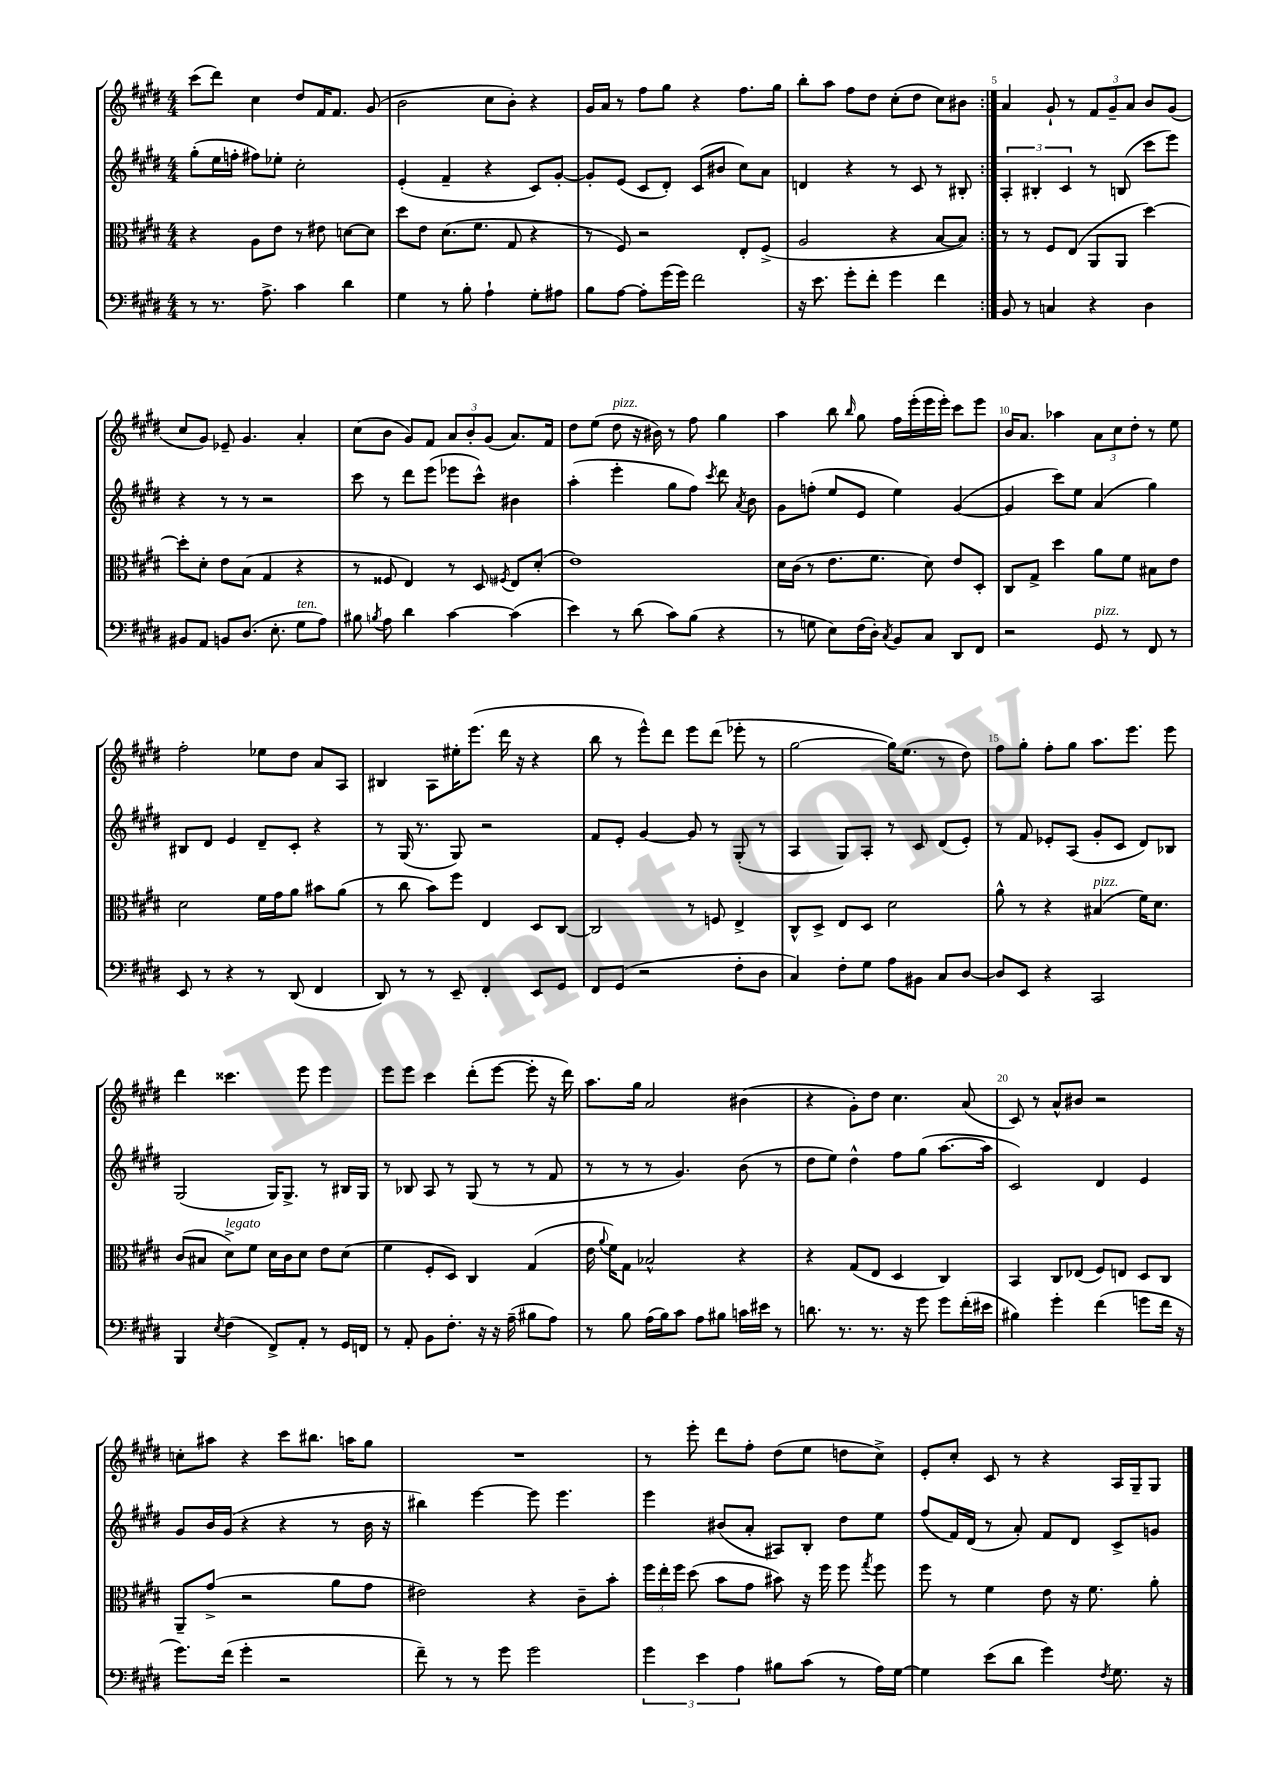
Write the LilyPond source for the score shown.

<<
\new StaffGroup <<
\new Staff = "s0" {
    \clef treble \key e \major \numericTimeSignature \time 4/4
    \autoBeamOff \repeat volta 2 { cis'''8[( dis'''8]) cis''4 dis''8[ fis'16 fis'8.] gis'8( |
    b'2 cis''8[ b'8]-.) r4 |
    gis'16[ a'16] r8 fis''8[ gis''8] r4 fis''8.[ gis''16] |
    b''8[-. a''8] fis''8[ dis''8] cis''8[-.( dis''8] cis''8[) bis'8] | }
    a'4 gis'8-! r8 \tuplet 3/2 { fis'8[ gis'8-- a'8] } b'8[ gis'8]( |
    cis''8[ gis'8]) ees'8-- gis'4. a'4-. |
    cis''8[( b'8] gis'8[) fis'8] \tuplet 3/2 { a'8[ b'8-. gis'8]( } a'8.[) fis'16] |
    dis''8[ e''8]( dis''8^\markup { \italic "pizz." } r16 bis'16) r8 fis''8 gis''4 |
    a''4 b''8 \grace { b''16 } gis''8 fis''16[ e'''16-.( e'''16 e'''16]-.) cis'''8[ e'''8] |
    b'16[ a'8.] aes''4 \tuplet 3/2 { a'8[ cis''8 dis''8]-. } r8 e''8 |
    fis''2-. ees''8[ dis''8] a'8[ a8] |
    bis4 a8[ eis''16-. e'''8.]( dis'''16 r16 r4 |
    b''8 r8 e'''8[-^) dis'''8] e'''8[ dis'''8]( ees'''8-. r8 |
    gis''2~ gis''16[) e''8.]( r8 dis''8) |
    fis''8[ gis''8]-. fis''8[-. gis''8] a''8.[ e'''8.] e'''8 |
    dis'''4 cisis'''4. e'''8 e'''4 |
    e'''8[ e'''8] cis'''4 dis'''8[-.( e'''8]~ e'''8-. r16 dis'''16) |
    a''8.[ gis''16] a'2 bis'4( |
    r4 gis'8[-.) dis''8] cis''4. a'8( |
    cis'8) r8 a'8[-^ bis'8] r2 |
    c''8[-. ais''8] r4 cis'''8[ bis''8.] a''16[ gis''8] |
    R1 |
    r8 e'''8-. dis'''8[ fis''8]-. dis''8[( e''8] d''8[ cis''8]->) |
    e'8[-. cis''8]-. cis'8 r8 r4 a16[ gis16-- gis8] \bar "|." |
}
\new Staff = "s1" {
    \clef treble \key e \major \numericTimeSignature \time 4/4
    \autoBeamOff \repeat volta 2 { gis''8[-.( e''16 f''16]-. fis''8[) ees''8]-. cis''2-. |
    e'4-.( fis'4-- r4 cis'8[) gis'8]~-. |
    gis'8[-. e'8]( cis'8[ dis'8]-.) cis'8[( bis'8] cis''8[) a'8] |
    d'4 r4 r8 cis'8 r8 bis8-. | }
    \tuplet 3/2 { a4-. bis4-. cis'4 } r8 b8( cis'''8[ e'''8]) |
    r4 r8 r8 r2 |
    cis'''8 r8 dis'''8[ e'''8]( ees'''8[ cis'''8]-^) bis'4 |
    a''4-.( e'''4-. gis''8[ fis''8]) \acciaccatura { cis'''8 } dis'''8 \acciaccatura { a'8 } b'8 |
    gis'8[ f''8]-.( e''8[ e'8] e''4) gis'4~( |
    gis'4 cis'''8[) e''8] a'4( gis''4) |
    bis8[ dis'8] e'4 dis'8[-- cis'8]-. r4 |
    r8 gis16( r8. gis8) r2 |
    fis'8[ e'8]-. gis'4~ gis'8 r8 gis8-.( r8 |
    a4 gis8[) a8]-. r8 cis'8 dis'8[( e'8]-.) |
    r8 fis'8 ees'8[-. a8]( gis'8[-. cis'8] dis'8[) bes8] |
    gis2( gis16[) gis8.]-> r8 bis16[ gis16] |
    r8 bes8 a8 r8 gis8( r8 r8 fis'8 |
    r8 r8 r8 gis'4.) b'8( r8 |
    dis''8[ e''8]) dis''4-^ fis''8[ gis''8]( a''8.[~ a''16] |
    cis'2) dis'4 e'4 |
    gis'8[ b'16 gis'16]( r4 r4 r8 b'16 r16 |
    bis''4) e'''4~ e'''8 e'''4. |
    e'''4 bis'8[( a'8]-. ais8[) b8]-. dis''8[ e''8] |
    fis''8[( fis'16) dis'16]( r8 a'8-.) fis'8[ dis'8] cis'8[-> g'8] \bar "|." |
}
\new Staff = "s2" {
    \clef alto \key e \major \numericTimeSignature \time 4/4
    \autoBeamOff \repeat volta 2 { r4 a8[ e'8] r8 eis'8 d'8[~ d'8] |
    dis''8[ e'8] dis'8.[( fis'8.] gis8 r4 |
    r8 fis8) r2 e8[-. fis8]->( |
    a2 r4 b8[~ b8]) | }
    r8 r8 fis8[ e8]( a,8[ a,8] dis''4~) |
    dis''8[-. dis'8]-. e'8[ b8]( gis4 r4 |
    r8 fisis8 e4) r8 dis8 \acciaccatura { fis8 } e8[ dis'8]-.( |
    e'1) |
    dis'16[ cis'16]( r8 e'8.[ fis'8.] dis'8) e'8[ dis8]-. |
    cis8[ gis8]-> dis''4 a'8[ fis'8] bis8[ e'8] |
    dis'2 fis'16[ gis'16 a'8] bis'8[ a'8]( |
    r8 cis''8 b'8[) fis''8] e4 dis8[ cis8]~ |
    cis2 r8 f8 e4-> |
    cis8[-^ dis8]-> e8[ dis8] dis'2 |
    a'8-^ r8 r4 bis4^\markup { \italic "pizz." }( fis'16[) dis'8.] |
    cis'8[( bis8] dis'8[->^\markup { \italic "legato" }) fis'8] dis'16[ cis'16 dis'8] e'8[ dis'8]( |
    fis'4 fis8[-. dis8]) cis4 gis4( |
    e'16 \appoggiatura { a'8 } fis'16[) gis8] bes2-^ r4 |
    r4 gis8[( e8] dis4 cis4) |
    b,4 cis8[ ees8]( fis8[) e8] dis8[ cis8] |
    a,8[-- gis'8]->( r2 a'8[ gis'8] |
    eis'2) r4 cis'8[-- b'8]-. |
    \tuplet 3/2 { fis''16[ e''16-. fis''16] } dis''8( b'8[ gis'8] bis'8) r16 fis''16 fis''8 \acciaccatura { gis''8 } fis''8 |
    fis''8 r8 fis'4 e'8 r16 fis'8. a'8-. \bar "|." |
}
\new Staff = "s3" {
    \clef bass \key e \major \numericTimeSignature \time 4/4
    \autoBeamOff \repeat volta 2 { r8 r8. a8.-> cis'4 dis'4 |
    gis4 r8 b8-. a4-! gis8[-. ais8] |
    b8[ a8]~ a8[-. gis'16( gis'16]) fis'2 |
    r16 e'8. gis'8[-. fis'8]-. gis'4 fis'4 | }
    b,8 r8 c4 r4 dis4 |
    bis,8[ a,8] b,8[ dis8.]( e8.-. gis8[^\markup { \italic "ten." } a8]) |
    bis8 \acciaccatura { b8 } a8 dis'4 cis'4~ cis'4( |
    e'4) r8 dis'8( cis'8[) b8]( r4 |
    r8 g8 e8[) fis16( dis16]-.) \acciaccatura { cis8 } b,8[ cis8] dis,8[ fis,8] |
    r2 gis,8^\markup { \italic "pizz." } r8 fis,8 r8 |
    e,8 r8 r4 r8 dis,8( fis,4 |
    dis,8) r8 r8 e,8-- fis,4-. e,8[ gis,8] |
    fis,8[ gis,8]( r2 fis8[-. dis8] |
    cis4) fis8[-. gis8] a8[ bis,8] cis8[ dis8]~ |
    dis8[ e,8] r4 cis,2 |
    b,,4 \acciaccatura { e8 } fis4( fis,8[->) a,8]-. r8 gis,16[ f,16] |
    r8 a,8-. b,8[ fis8.]-. r16 r16 a16--( bis8[ a8]) |
    r8 b8 a16[( b16) cis'8] a8[ bis8] c'16[ eis'16] r8 |
    d'8. r8. r8. r16 gis'8 gis'8[ fis'16-.( eis'16] |
    bis4) gis'4-. fis'4( g'8[ fis'16] r16 |
    gis'8.[) fis'16]( gis'4-. r2 |
    fis'8--) r8 r8 gis'8 gis'2 |
    \tuplet 3/2 { gis'4 e'4 a4 } bis8[ cis'8]( r8 a16[) gis16]~ |
    gis4 e'8[( dis'8] gis'4) \acciaccatura { fis8 } gis8. r16 \bar "|." |
}
>>
>>
\layout { \context { \Score \override BarNumber.break-visibility = ##(#f #t #t) barNumberVisibility = #(every-nth-bar-number-visible 5) } }
